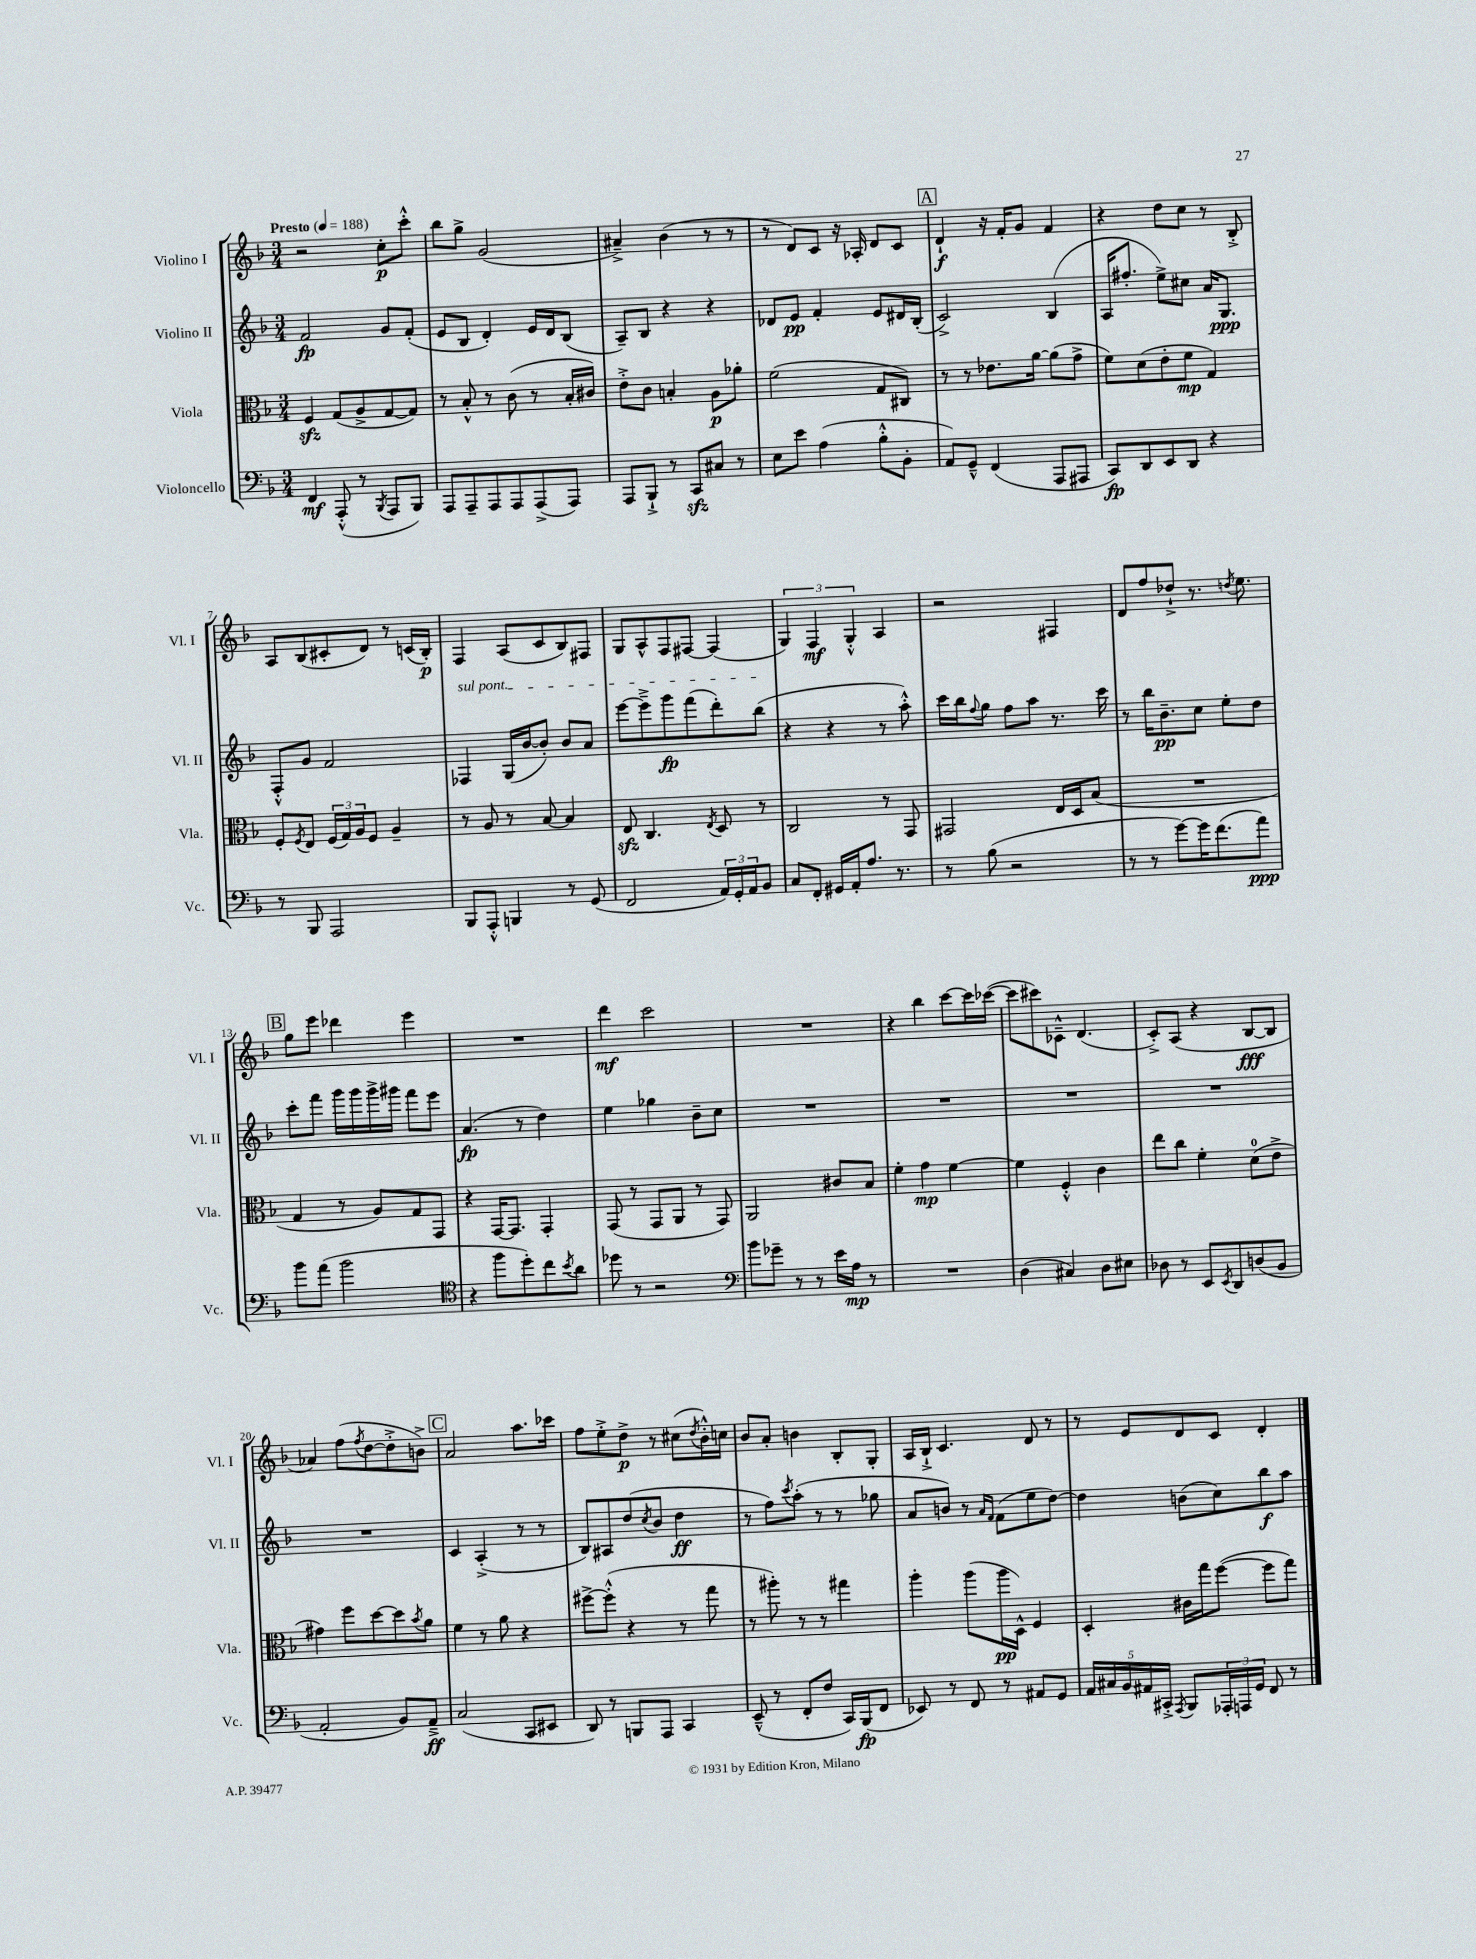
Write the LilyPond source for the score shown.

<<
\new StaffGroup <<
\new Staff = "s0" \with { instrumentName = "Violino I" shortInstrumentName = "Vl. I" } {
    \clef treble \key f \major \numericTimeSignature \time 3/4 \tempo "Presto" 4 = 188
    r2 c''8-.\p c'''8-.-^ |
    bes''8 g''8-> g'2( |
    ais'4--->) bes'4( r8 r8 |
    r8 d'8) c'8 r16 aes16-. d'8 c'8 |
    \mark \markup { \box "A" } d'4-!\f r16 f'16-. g'8 f'4 |
    r4 d''8 c''8 r8 bes8-.-> |
    a8 bes8( cis'8-. d'8) r8 c'16( bes16-.\p) |
    f4 a8( c'8 bes8) fis8 |
    g8 a8-^ f8 fis8~ fis4( |
    \tuplet 3/2 { g4) f4\mf g4-.-^ } a4 |
    r2 fis4 |
    d'8 f''8 des''8-!-> r8. \acciaccatura { d''8 } e''8. |
    \mark \markup { \box "B" } g''8 e'''8 des'''4 e'''4 |
    R2. |
    d'''4\mf c'''2 |
    R2. |
    r4 bes''4 c'''8~ c'''16 ces'''16~( |
    ces'''8 cis'''8) ces'8---^ d'4.( |
    c'8-.->) a8( r4 bes8~\fff bes8 |
    aes'4) f''8( \acciaccatura { f''8 } d''8~ d''8-.-> b'8->) |
    \mark \markup { \box "C" } a'2 a''8. ces'''16 |
    f''8 e''8-.-> d''8->\p r8 cis''8( \acciaccatura { d''8 } bes'16-.-^) c''16 |
    bes'8 a'8-. b'4 bes8-. g8-. |
    a16 bes16-!-> c'4. d'8 r8 |
    r8 e'8 d'8 c'8 d'4-. \bar "|." |
}
\new Staff = "s1" \with { instrumentName = "Violino II" shortInstrumentName = "Vl. II" } {
    \clef treble \key f \major \numericTimeSignature \time 3/4
    f'2\fp g'8 f'8-.( |
    e'8 bes8 d'4-.) e'16 d'16 bes8( |
    a8--) bes8 r4 r4 |
    des'8 e'8\pp f'4-. e'8 dis'16 bes16-.( |
    \mark \markup { \box "A" } c'2->) bes4( |
    a16 fis''8.-. e''8->) cis''8 a'16 g8.\ppp |
    f8-.-^ g'8 f'2 |
    \once \override TextSpanner.bound-details.left.text = \markup { \italic "sul pont." } fes4\startTextSpan g16( bes'16~ bes'8-.) bes'8 a'8 |
    e'''8~ e'''8---> g'''8\fp f'''8( d'''8-.) bes''8\stopTextSpan( |
    r4 r4 r8 a''8-.-^) |
    c'''16 bes''16 \appoggiatura { f''8 } g''8 f''8 a''8 r8. c'''16 |
    r8 bes''16 bes'8.--\pp c''8 e''8-. d''8 |
    \mark \markup { \box "B" } c'''8-. f'''8 g'''16 g'''16 g'''16-> gis'''16 f'''8 e'''8 |
    a'4.\fp( r8 d''4) |
    e''4 ges''4 bes'8-- c''8 |
    R2. |
    R2. |
    R2. |
    R2. |
    R2. |
    \mark \markup { \box "C" } c'4 a4-.->( r8 r8 |
    bes8) ais8 d''8( \acciaccatura { c''8 } bes'8 d''4\ff |
    r8 f''8) \acciaccatura { c'''8 } a''8-.( r8 r8 ges''8 |
    a'8 b'8) r8 \grace { a'16 f'16 } f'8( e''8 d''8~) |
    d''4 b'8( c''8) bes''8\f a''8 \bar "|." |
}
\new Staff = "s2" \with { instrumentName = "Viola" shortInstrumentName = "Vla." } {
    \clef alto \key f \major \numericTimeSignature \time 3/4
    f4\sfz g8( a8-> g8~ g8) |
    r8 bes8-.-^ r8 c'8( r8 bes16-. cis'16) |
    e'8-.-> c'8 b4-. a8\p aes'8-. |
    f'2( g8 cis8) |
    \mark \markup { \box "A" } r8 r8 ees'8. a'16~ a'8( g'8-> |
    f'8) d'8( e'8-. f'8\mp g4) |
    f8-. \acciaccatura { f8 } e8 \tuplet 3/2 { f16( g16) a16 } f8 a4-- |
    r8 a8 r8 bes8~ bes4 |
    e8\sfz c4. \acciaccatura { e8 } d8 r8 |
    c2 r8 g,8 |
    gis,2 e16 d16 bes8( |
    R2. |
    \mark \markup { \box "B" } g4 r8 a8) g8 g,8 |
    r4 g,16~ g,8. g,4-. |
    g,8( r8 g,8 a,8 r8 g,8) |
    a,2 cis'8 bes8 |
    f'4-. g'4\mp f'4~ |
    f'4 f4-.-^ c'4 |
    e''8 c''8 f'4-. d'8-0( e'8-> |
    gis'4) f''8 d''8~ d''8 \acciaccatura { bes'8 } a'8 |
    \mark \markup { \box "C" } f'4 r8 a'8 r4 |
    fis''8~-> fis''8-.-^( r4 r8 g''8 |
    r8 ais''8-.) r8 r8 gis''4 |
    a''4-. a''8( a''16\pp d16-^) f4 |
    d4-. cis'16 g''16 f''8~( f''8 g''8) \bar "|." |
}
\new Staff = "s3" \with { instrumentName = "Violoncello" shortInstrumentName = "Vc." } {
    \clef bass \key f \major \numericTimeSignature \time 3/4
    f,4\mf a,,8-.-^( r8 \acciaccatura { bes,,8 } a,,8 bes,,8) |
    a,,8 a,,8-- a,,8 a,,8 a,,8->( a,,8) |
    a,,8 bes,,8-!-> r8 c,8\sfz cis8 r8 |
    e8 e'8 a4( bes8-.-^ bes,8-. |
    \mark \markup { \box "A" } a,8) g,8---^ f,4( a,,8 ais,,8 |
    c,8\fp) d,8 e,8 d,8 r4 |
    r8 bes,,8 a,,2 |
    bes,,8 a,,8-.-^ b,,4 r8 g,8( |
    f,2 \tuplet 3/2 { a,16) g,16-. a,16 } bes,8 |
    c8 f,8-. gis,16 a,16-. a8. r8. |
    r8 bes8( r2 |
    r8 r8 g'8~) g'16 f'8.( a'8\ppp) |
    \mark \markup { \box "B" } bes'8 a'8( bes'2 |
    \clef tenor r4 f''8 d''8-.) c''8 \acciaccatura { bes'8 } a'8 |
    des''8 r8 r2 |
    \clef bass bes'8 ges'8-- r8 r8 e'16 a16\mp r8 |
    R2. |
    d4( cis4) d8 eis8 |
    des8 r8 e,8 \acciaccatura { e,8 } d,8 d8( bes,8 |
    a,2-. bes,8) a,8--->\ff |
    \mark \markup { \box "C" } c2( c,8 eis,8 |
    d,8) r8 b,,8 a,,8 c,4 |
    e,8---^( r8 f,8-. f8 c,16) bes,,16\fp( f,8 |
    ees,8) r8 f,8 r8 ais,8 g,8 |
    \tuplet 5/4 { a,16 cis16 bes,16 ais,16 cis,16-.-> } \acciaccatura { a,,8 } bes,,8 \tuplet 3/2 { aes,,16-. a,,16 g,16 } f,8 r8 \bar "|." |
}
>>
>>
